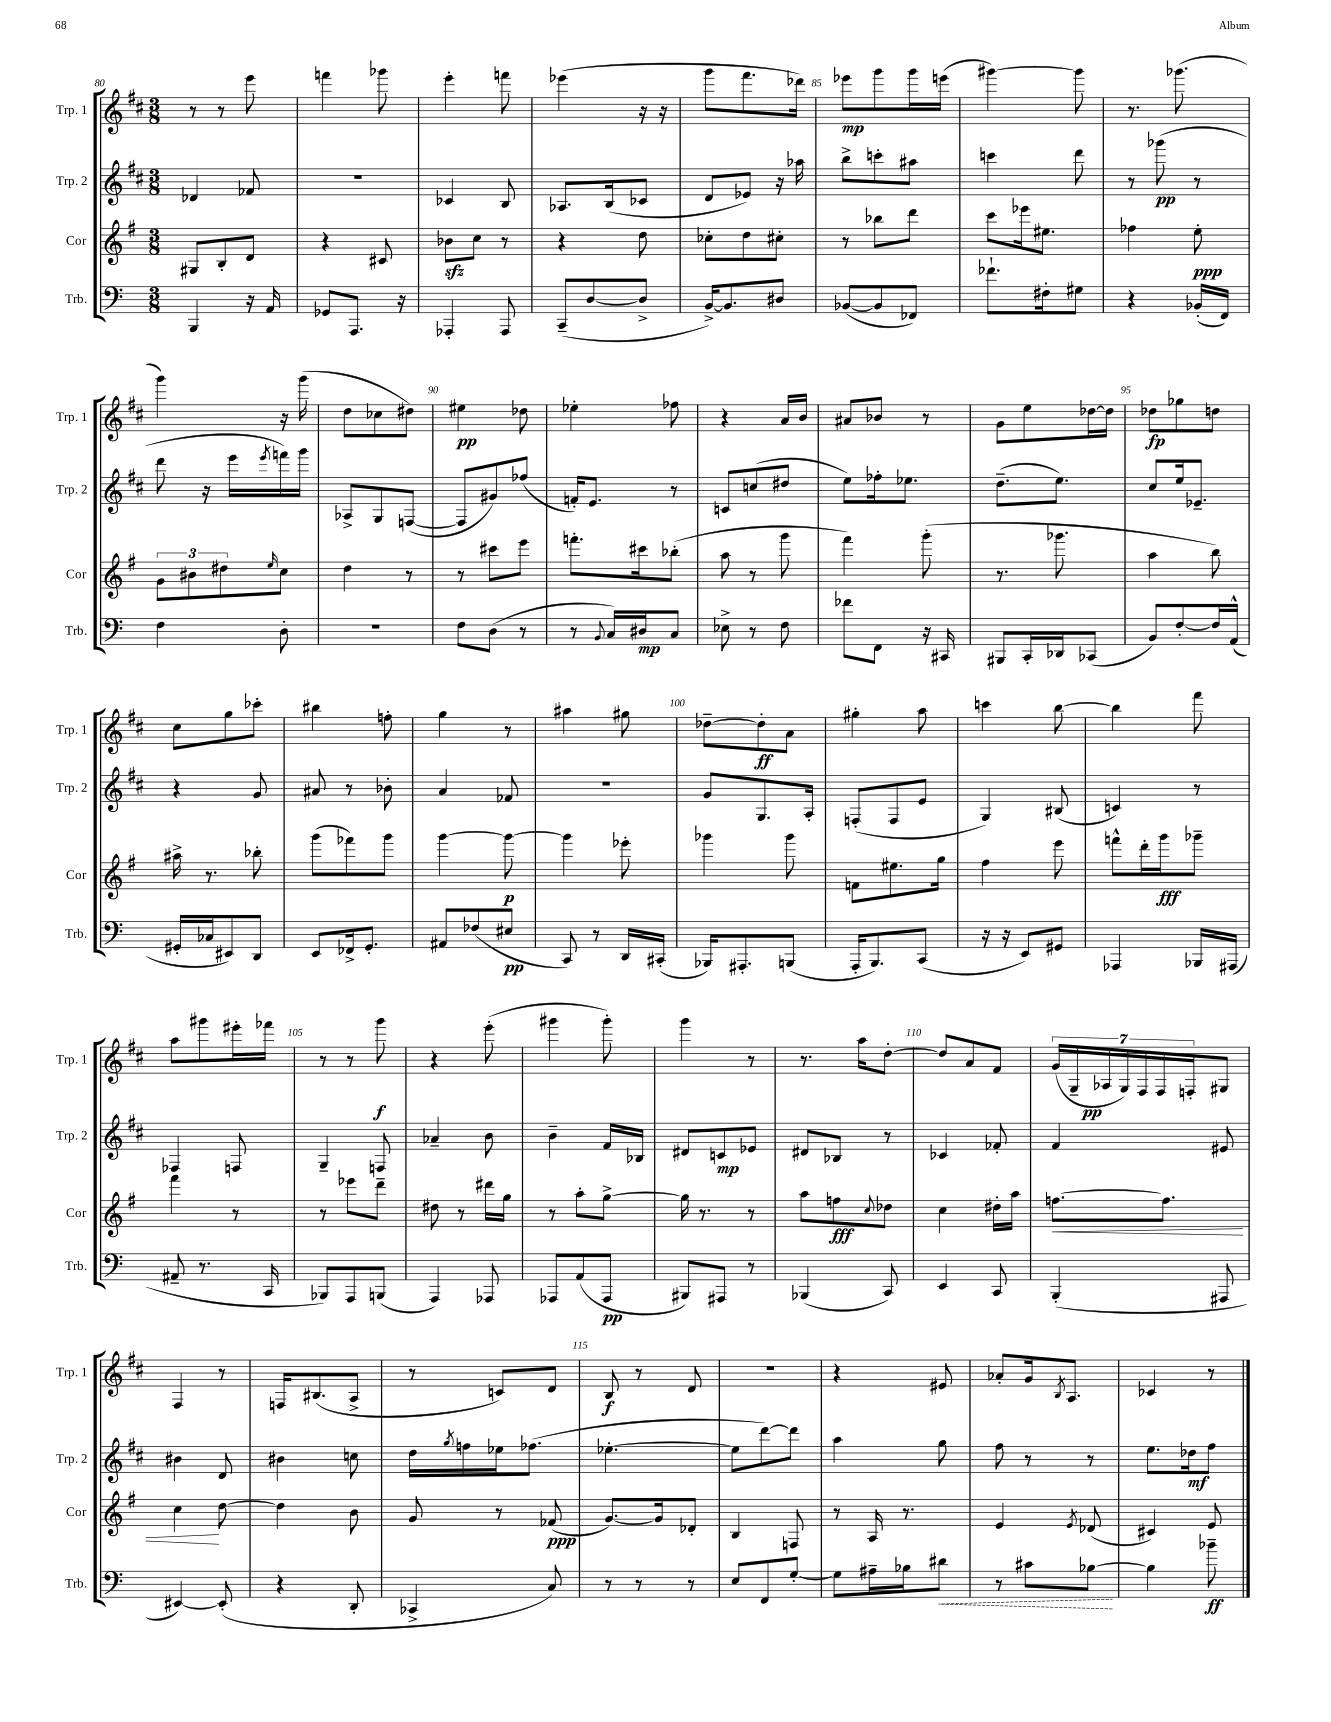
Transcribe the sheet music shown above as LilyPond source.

<<
\new StaffGroup <<
\new Staff = "s0" \with { instrumentName = "Trp. 1" shortInstrumentName = "Trp. 1" } {
    \clef treble \key d \major \numericTimeSignature \time 3/8
    r8 r8 e'''8 |
    f'''4 ges'''8 |
    e'''4-. f'''8 |
    ees'''4( r16 r16 |
    g'''8 fis'''8. des'''16) |
    ees'''8\mp g'''8 g'''16 e'''16( |
    gis'''4~) gis'''8 |
    r8. ges'''8.( |
    g'''4) r16 g'''16( |
    d''8 ces''8 dis''8) |
    eis''4\pp des''8 |
    ees''4-. fes''8 |
    r4 a'16 b'16 |
    ais'8 bes'8 r8 |
    g'8 e''8 des''16~ des''16 |
    des''8\fp ges''8 d''8 |
    cis''8 g''8 ces'''8-. |
    bis''4 f''8-. |
    g''4 r8 |
    ais''4 gis''8 |
    des''8~-- des''8-.\ff a'8 |
    gis''4-. a''8 |
    c'''4 b''8~ |
    b''4 fis'''8 |
    a''8 gis'''8 eis'''16-. fes'''16 |
    r8 r8 g'''8\f |
    r4 e'''8-.( |
    gis'''4 gis'''8-.) |
    g'''4 r8 |
    r8. a''16 d''8~-. |
    d''8 a'8 fis'8 |
    \tuplet 7/4 { g'16( g16-- aes16\pp g16) fis16 fis16 f16-. } gis8 |
    fis4 r8 |
    f16 bis8.( a8-> |
    r8 c'8) d'8 |
    b8\f r8 d'8 |
    R4. |
    r4 eis'8 |
    aes'8-. g'16 \acciaccatura { b8 } a8. |
    ces'4 r8 \bar "|." |
}
\new Staff = "s1" \with { instrumentName = "Trp. 2" shortInstrumentName = "Trp. 2" } {
    \clef treble \key d \major \numericTimeSignature \time 3/8
    des'4 fes'8 |
    R4. |
    ces'4 b8 |
    aes8. b16( ces'8 |
    d'8 ees'8) r16 aes''16 |
    b''8-> c'''8-. ais''8 |
    c'''4 d'''8 |
    r8 ges'''8\pp( r8 |
    d'''8 r16 e'''16 \acciaccatura { e'''8 } f'''16) g'''16 |
    aes8-> g8 f8~( |
    f8 gis'8) fes''8( |
    f'16-.) e'8. r8 |
    c'8 c''8( dis''8 |
    e''8) fes''16-. ees''8. |
    d''8.--( e''8.) |
    cis''8 e''16 ees'8.-- |
    r4 g'8 |
    ais'8 r8 bes'8-. |
    a'4 fes'8 |
    R4. |
    g'8 g8. a16-. |
    f8-.( f8 e'8 |
    g4) bis8( |
    c'4) r8 |
    fes4 f8 |
    g4-- f8 |
    aes'4-- b'8 |
    b'4-- fis'16 bes16 |
    dis'8 c'8\mp ees'8 |
    dis'8 bes8 r8 |
    ces'4 fes'8-. |
    fis'4 eis'8 |
    bis'4 d'8 |
    bis'4 c''8 |
    d''16 \acciaccatura { g''8 } f''16 ees''16 fes''8.( |
    ees''4.~-. |
    ees''8 d'''8~) d'''8 |
    a''4 g''8 |
    fis''8 r8 r8 |
    e''8. des''16\mf fis''8 \bar "|." |
}
\new Staff = "s2" \with { instrumentName = "Cor" shortInstrumentName = "Cor" } {
    \clef treble \key g \major \numericTimeSignature \time 3/8
    gis8 b8-. d'8 |
    r4 cis'8 |
    bes'8\sfz c''8 r8 |
    r4 d''8 |
    ces''8-. d''8 cis''8-. |
    r8 bes''8 d'''8 |
    c'''8 ees'''16 eis''8. |
    fes''4 e''8-.\ppp |
    \tuplet 3/2 { g'8 bis'8 dis''8 } \grace { e''16 } c''8 |
    d''4 r8 |
    r8 cis'''8 e'''8 |
    f'''8.-. cis'''16 bes''8-.( |
    a''8 r8 g'''8 |
    fis'''4) g'''8-.( |
    r8. ges'''8. |
    a''4 b''8) |
    ais''16-> r8. bes''8-. |
    g'''8( fes'''8) g'''8 |
    g'''4~ g'''8~\p |
    g'''4 ees'''8-. |
    ges'''4 ges'''8 |
    f'8 eis''8. g''16 |
    fis''4 e'''8 |
    f'''8-^ d'''16-. g'''16\fff ges'''8-- |
    fis'''4 r8 |
    r8 ees'''8 d'''8-- |
    dis''8 r8 dis'''16 g''16 |
    r8 a''8-. g''8~-> |
    g''16 r8. r8 |
    a''8 f''8\fff \appoggiatura { c''8 } des''8 |
    c''4 dis''16-. a''16 |
    f''8.~\< f''8. |
    c''4\! d''8~ |
    d''4 b'8 |
    g'8 r8 fes'8\ppp( |
    g'8.~) g'16 des'8-. |
    b4 f8 |
    r8 a16 r8. |
    e'4 \acciaccatura { e'8 } des'8( |
    cis'4) e'8 \bar "|." |
}
\new Staff = "s3" \with { instrumentName = "Trb." shortInstrumentName = "Trb." } {
    \clef bass \key c \major \numericTimeSignature \time 3/8
    b,,4 r16 a,16 |
    ges,8 a,,8. r16 |
    aes,,4-. aes,,8 |
    c,8--( d8~ d8-> |
    b,16~->) b,8. dis8 |
    bes,8~( bes,8 fes,8) |
    fes'8.-! fis16-. gis8 |
    r4 bes,16-.( f,16) |
    f4 d8-. |
    R4. |
    f8 d8( r8 |
    r8 \appoggiatura { b,8 } c16) dis16\mp c8 |
    ees8-> r8 f8 |
    fes'8 f,8 r16 cis,16 |
    bis,,8 c,16-. des,16 ces,8( |
    b,8) f8~-. f16 a,16-^( |
    gis,16-. ces16 eis,8) d,8 |
    e,8 fes,16-> g,8.-. |
    ais,8 fes8( eis8\pp |
    c,8) r8 d,16 cis,16-.( |
    bes,,16) ais,,8.-. b,,8( |
    a,,16-. b,,8.) c,8( |
    r16 r16 e,8) gis,8 |
    aes,,4 bes,,16 ais,,16( |
    ais,8-- r8. c,16 |
    bes,,8) a,,8 b,,8( |
    a,,4) aes,,8 |
    aes,,8 a,8( aes,,8\pp |
    bis,,8) ais,,8 r8 |
    bes,,4( c,8) |
    e,4 c,8 |
    b,,4-.( ais,,8 |
    eis,4~) eis,8-.( |
    r4 d,8-. |
    ces,4-> c8) |
    r8 r8 r8 |
    e8 f,8 g8~-. |
    g8 ais16-- bes16 \once \override Hairpin.style = #'dashed-line dis'8\< |
    r8 cis'8 bes8~\! |
    bes4 bes'8--\ff \bar "|." |
}
>>
>>
\layout { \context { \Score currentBarNumber = #80 \override BarNumber.break-visibility = ##(#f #t #t) barNumberVisibility = #(every-nth-bar-number-visible 5) } }
